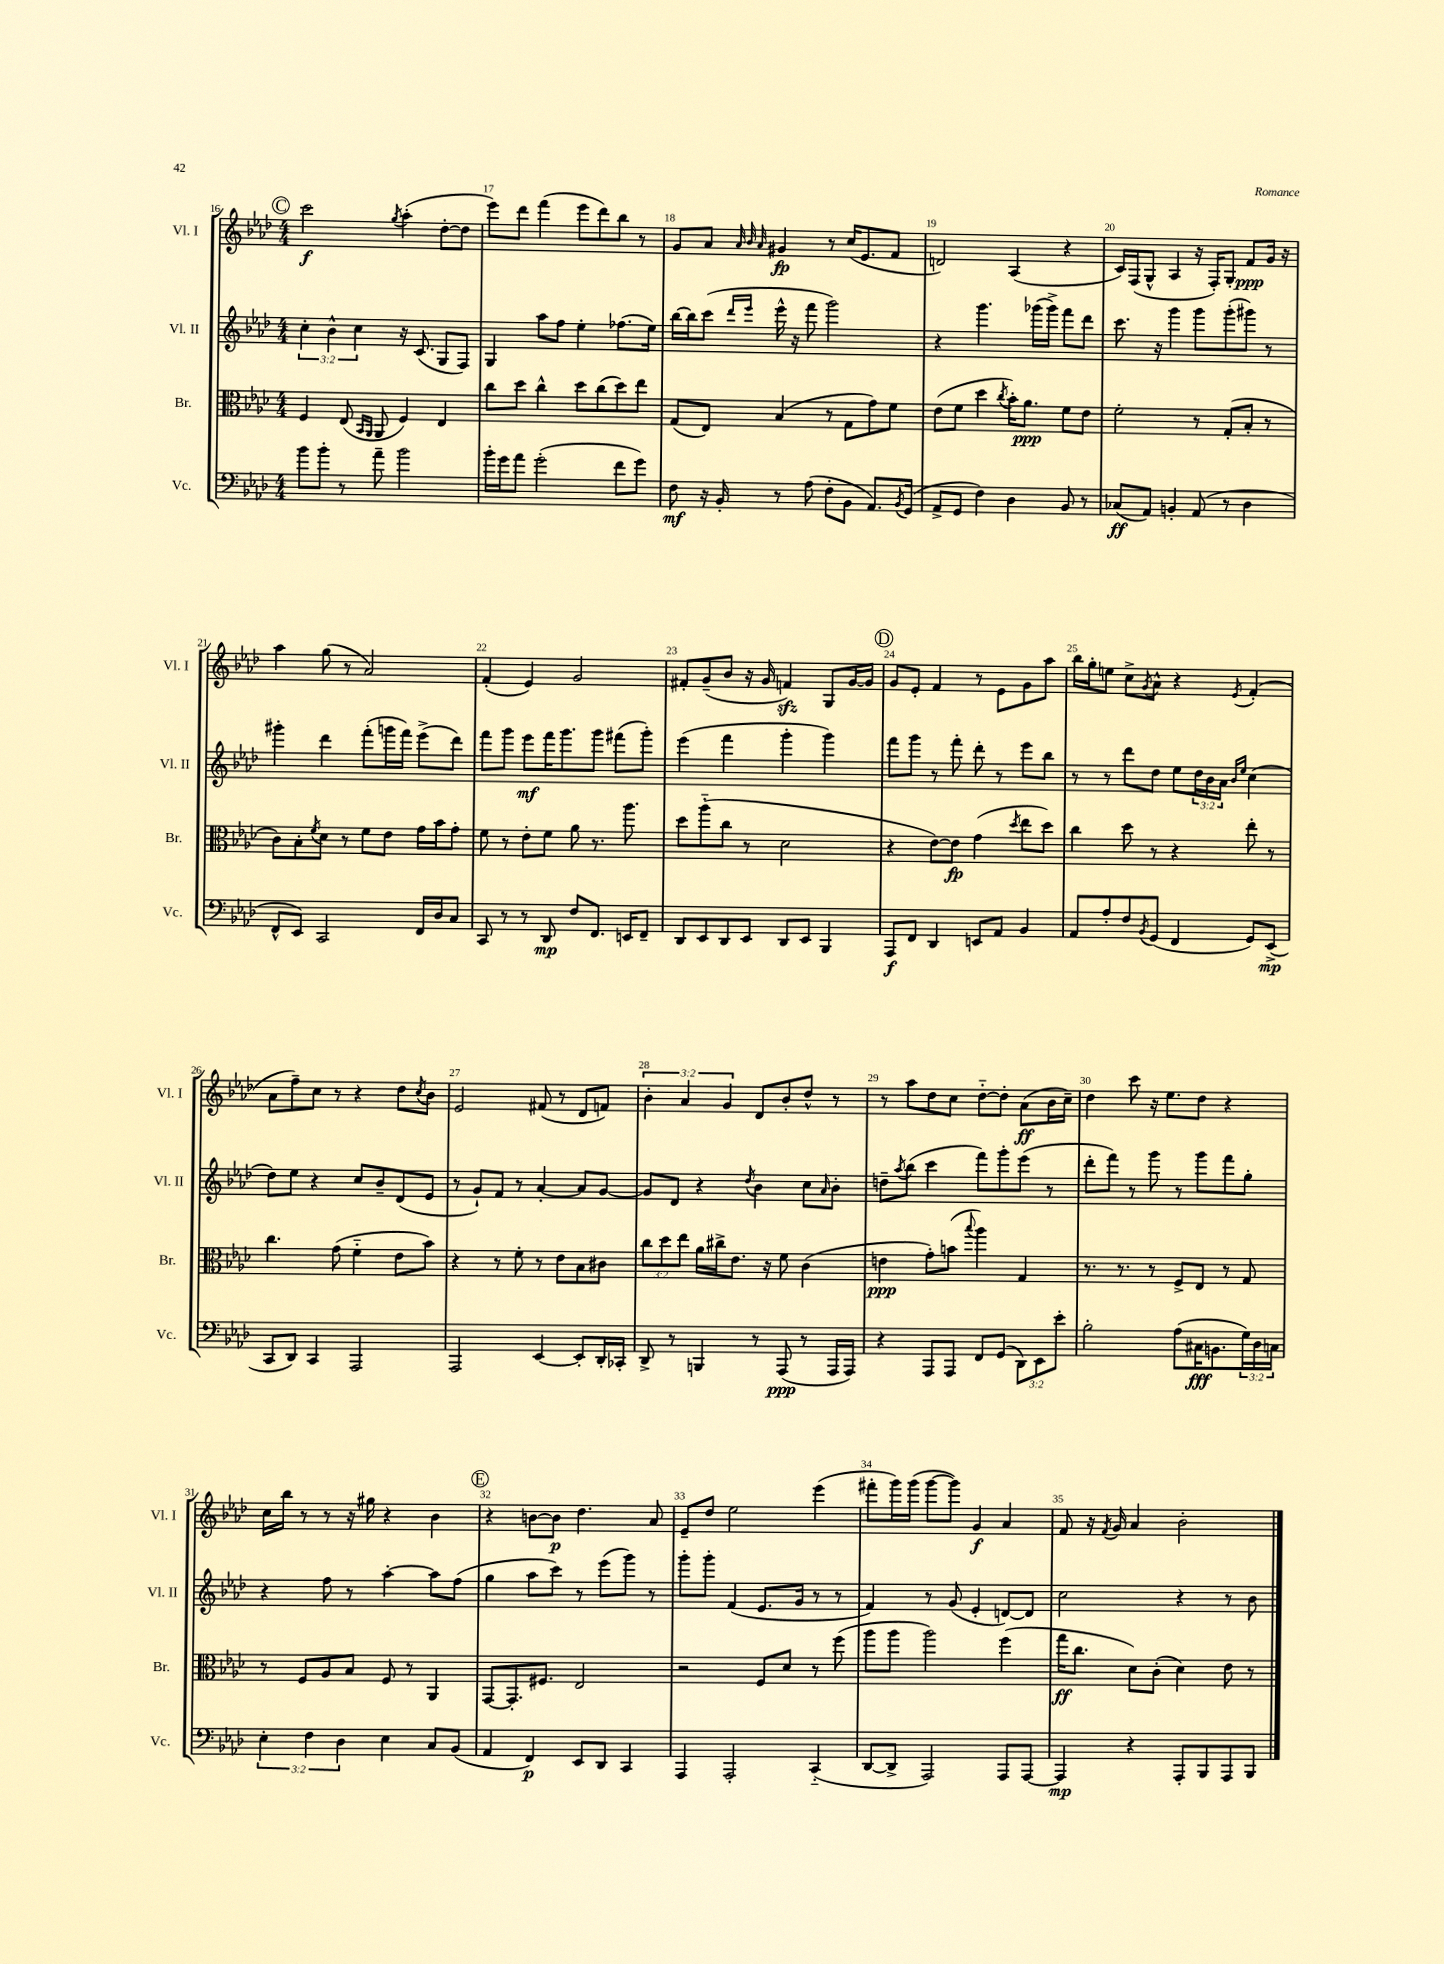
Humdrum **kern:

**kern	**dynam	**kern	**dynam	**kern	**dynam	**kern	**dynam
*part4	*part4	*part3	*part3	*part2	*part2	*part1	*part1
*staff4	*staff4	*staff3	*staff3	*staff2	*staff2	*staff1	*staff1
*I"Vc.	*	*I"Br.	*	*I"Vl. II	*	*I"Vl. I	*
*I'Vc.	*	*I'Br.	*	*I'Vl. II	*	*I'Vl. I	*
*clefF4	*	*clefC3	*	*clefG2	*	*clefG2	*
*k[b-e-a-d-]	*	*k[b-e-a-d-]	*	*k[b-e-a-d-]	*	*k[b-e-a-d-]	*
*M4/4	*	*M4/4	*	*M4/4	*	*M4/4	*
!!LO:REH:place=s1:t=C
=16	=16	=16	=16	=16	=16	=16	=16
8b-\L	.	4F/	.	6cc'\	.	2ccc\	f
8b-'\J	.	.	.	.	.	.	.
.	.	.	.	6b-^^\	.	.	.
8r	.	(8E-/	.	.	.	.	.
.	.	.	.	6cc\	.	.	.
.	.	16qqBB-/LL	.	.	.	.	.
.	.	16qqAA-/JJ	.	.	.	.	.
8a-~\	.	8AA-/	.	.	.	.	.
.	.	.	.	.	.	8qgg/	.
2b-\	.	4F/)	.	16r	.	(4aa-'\	.
.	.	.	.	(8.c/	.	.	.
.	.	4E-/	.	8G/L	.	[8dd-'\L	.
.	.	.	.	8F/J)	.	8dd-\J]	.
=17	=17	=17	=17	=17	=17	=17	=17
16b-'\LL	.	8cc\L	.	4G/	.	8eee-\L)	.
16g\J	.	.	.	.	.	.	.
8a-\J	.	8dd-\J	.	.	.	8ddd-\J	.
(2g'\	.	4cc^^\	.	8aa-\L	.	(4fff\	.
.	.	.	.	8ff\J	.	.	.
.	.	8dd-\L	.	4ee-'\	.	8eee-\L	.
.	.	(8cc\	.	.	.	8ddd-\)	.
8f\L	.	8dd-\)	.	(8.ff-X\L	.	8bb-\J	.
8g\J)	.	8ee-\J	.	.	.	8r	.
.	.	.	.	16ee-\Jk)	.	.	.
=18	=18	=18	=18	=18	=18	=18	=18
8F\	mf	(8G/L	.	[16bb-\LL	.	8g/L	.
.	.	.	.	16bb-\J]	.	.	.
16r	.	8E-/J)	.	(8ccc\J	.	8a-/J	.
16BB-'/	.	.	.	.	.	.	.
.	.	.	.	.	.	32qqa-/	.
.	.	.	.	16qqddd-/LL	.	32qqb-/	.
.	.	.	.	16qqeee-/JJ	.	32qqa-/	.
8r	.	(4B-/	.	16eee-^^\	.	4g#X/	fp
.	.	.	.	16r	.	.	.
(8A-\	.	.	.	8fff\	.	.	.
8F'\L	.	8r	.	2ggg\)	.	8r	.
8BB-\J	.	8G\L	.	.	.	(16cc/KL	.
.	.	.	.	.	.	8.e-/	.
8.AA-/L)	.	8g\)	.	.	.	.	.
.	.	8f\J	.	.	.	8f/J	.
8qBB-/	.	.	.	.	.	.	.
(16GG/Jk	.	.	.	.	.	.	.
=19	=19	=19	=19	=19	=19	=19	=19
8AA-^/L	.	(8e-\L	.	4r	.	2dn/)	.
8GG/J	.	8f\J	.	.	.	.	.
4F\)	.	4dd-\	.	4.ggg\	.	.	.
.	.	8qcc/	.	.	.	.	.
4D-\	.	16b-'\KL)	.	.	.	(4A-/	.
.	.	8.a-\J	ppp	.	.	.	.
.	.	.	.	(16ggg-X\LL	.	.	.
.	.	.	.	16ggg-^\JJ)	.	.	.
8BB-/	.	8f\L	.	8fff\L	.	4r	.
8r	.	8e-\J	.	8ddd-\J	.	.	.
=20	=20	=20	=20	=20	=20	=20	=20
(8C-X/L	ff	2f'\	.	8.ccc\	.	16c/LL)	.
.	.	.	.	.	.	(16F/J	.
8AA-/J)	.	.	.	.	.	8G^^/J	.
.	.	.	.	16r	.	.	.
4BBn'/	.	.	.	4ggg\	.	4A-/	.
(8AA-/	.	8r	.	8ggg\L	.	16r	.
.	.	.	.	.	.	16F'/KL)	.
8r	.	(8G'/L	.	(8ggg'\	.	8G'/J	.
4D-\	.	8B-'/J	.	8ggg#X\J)	.	8f/L	ppp
.	.	8r	.	8r	.	16g/Jk	.
.	.	.	.	.	.	16r	.
!!LO:LB:g=z
=21	=21	=21	=21	=21	=21	=21	=21
8FF^^/L	.	8c\L)	.	4ggg#X'\	.	4aa-\	.
8EE-/J)	.	8B-'\	.	.	.	.	.
.	.	8qf/	.	.	.	.	.
2CC/	.	8d-\J	.	4ddd-\	.	(8gg\	.
.	.	8r	.	.	.	8r	.
.	.	8f\L	.	(8fff'\L	.	2a-/)	.
.	.	8e-\J	.	16gggn\L	.	.	.
.	.	.	.	16fff\JJ)	.	.	.
16FF/LL	.	16g\LL	.	(8eee-^\L	.	.	.
16D-/J	.	16b-\J	.	.	.	.	.
8C/J	.	8g'\J	.	8ddd-\J)	.	.	.
=22	=22	=22	=22	=22	=22	=22	=22
8CC/	.	8f\	.	8fff\L	.	(4f'/	.
8r	.	8r	.	8ggg\J	.	.	.
8r	.	8e-'\L	.	8eee-\L	mf	4e-/)	.
8DD-/	mp	8f\J	.	16fff\K	.	.	.
.	.	.	.	8.ggg\	.	.	.
8F/L	.	8a-\	.	.	.	2g/	.
8.FF/J	.	8.r	.	8ggg\J	.	.	.
.	.	.	.	(8fff#X\L	.	.	.
16EEn/KL	.	8.aa-\	.	.	.	.	.
8FF~/J	.	.	.	8ggg'\J)	.	.	.
=23	=23	=23	=23	=23	=23	=23	=23
8DD-/L	.	8dd-\L	.	(4eee-\	.	8f#X'/L	.
8EE-/	.	(8aa-\	.	.	.	(8g~/	.
8DD-/	.	8cc\J	.	4fff\	.	8b-/J	.
8EE-/J	.	8r	.	.	.	16r	.
.	.	.	.	.	.	16g/	.
8DD-/L	.	2d-\	.	4ggg'\	.	4fnzz/)	.
8EE-/J	.	.	.	.	.	.	.
4BBB-/	.	.	.	4ggg\)	.	8G/L	.
.	.	.	.	.	.	[16g/L	.
.	.	.	.	.	.	16g/JJ]	.
!!LO:REH:place=s1:t=D
=24	=24	=24	=24	=24	=24	=24	=24
8AAA-/L	f	4r	.	8fff\L	.	8g/L	.
8FF/J	.	.	.	8ggg\J	.	8e-'/J	.
4DD-/	.	[8e-\L)	.	8r	.	4f/	.
.	.	8e-\J]	fp	8fff'\	.	.	.
8EEn/L	.	(4g\	.	8ddd-'\	.	8r	.
8AA-/J	.	.	.	8r	.	8e-\L	.
.	.	8qdd-/	.	.	.	.	.
4BB-/	.	8ee-\L	.	8eee-\L	.	8g\	.
.	.	8dd-\J)	.	8bb-\J	.	8aa-\J	.
=25	=25	=25	=25	=25	=25	=25	=25
8AA-/L	.	4cc\	.	8r	.	16bb-\LL	.
.	.	.	.	.	.	16gg'\J	.
8A-'/	.	.	.	8r	.	8een\J	.
8F/	.	8dd-\	.	8ddd-\L	.	8cc^\L	.
8qBB-/	.	.	.	.	.	8qg/	.
(8GG/J	.	8r	.	8dd-\J	.	8a-^^\J	.
4FF/	.	4r	.	8ee-\L	.	4r	.
.	.	.	.	24dd-\L	.	.	.
.	.	.	.	24b-\	.	.	.
.	.	.	.	24a-\JJ	.	.	.
.	.	.	.	16qqb-/LL	.	.	.
.	.	.	.	16qqee-/JJ	.	8qe-/	.
8GG/L)	.	8ee-'\	.	(4cc\	.	(4f'/	.
(8EE-^/J	mp	8r	.	.	.	.	.
!!LO:LB:g=z
=26	=26	=26	=26	=26	=26	=26	=26
8CC/L	.	4.cc\	.	8dd-\L)	.	8a-\L	.
8DD-/J)	.	.	.	8ee-\J	.	8ff~\)	.
4CC/	.	.	.	4r	.	8cc\J	.
.	.	(8g\	.	.	.	8r	.
2AAA-/	.	4f\	.	8cc/L	.	4r	.
.	.	.	.	8b-~/	.	.	.
.	.	8e-\L	.	(8d-/	.	8dd-\L	.
.	.	.	.	.	.	8qcc/	.
.	.	8b-\J)	.	8e-/J	.	8b-\J	.
=27	=27	=27	=27	=27	=27	=27	=27
2AAA-/	.	4r	.	8r	.	2e-/	.
.	.	.	.	8g`/L)	.	.	.
.	.	8r	.	8f/J	.	.	.
.	.	8f'\	.	8r	.	.	.
[4EE-/	.	8r	.	[4a-'/	.	(8f#X/	.
.	.	8e-\L	.	.	.	8r	.
8EE-'/L]	.	8B-\	.	8a-/L]	.	8d-/L	.
16DD-'/L	.	8c#X\J	.	[8g/J	.	8fn/J)	.
16CC-X'/JJ	.	.	.	.	.	.	.
=28	=28	=28	=28	=28	=28	=28	=28
8DD-^/	.	12cc\L	.	8g/L]	.	6b-'\	.
.	.	12dd-\	.	.	.	.	.
8r	.	.	.	8d-/J	.	.	.
.	.	12ee-\J	.	.	.	6a-/	.
4BBBn/	.	16a-\LL	.	4r	.	.	.
.	.	16cc#X^\J	.	.	.	.	.
.	.	.	.	.	.	6g/	.
.	.	8.e-\J	.	.	.	.	.
.	.	.	.	8qdd-/	.	.	.
8r	.	.	.	4b-\	.	8d-/L	.
.	.	16r	.	.	.	.	.
(8AAA-/	ppp	8f\	.	.	.	8b-'/	.
8r	.	(4c\	.	8cc\L	.	8dd-^^/J	.
.	.	.	.	16qqa-/	.	.	.
16AAA-/LL	.	.	.	8b-'\J	.	8r	.
16AAA-/JJ)	.	.	.	.	.	.	.
=29	=29	=29	=29	=29	=29	=29	=29
4r	.	4en\	ppp	8ddn~\L	.	8r	.
.	.	.	.	8qaa-/	.	.	.
.	.	.	.	(8bb-\J	.	8aa-\L	.
8AAA-/L	.	8g'\L)	.	4ccc\	.	8dd-\	.
8AAA-/J	.	(8bn\J	.	.	.	8cc\J	.
.	.	8qqbb-/	.	.	.	.	.
8FF/L	.	4aa-\)	.	8fff\L)	.	[8dd-\L	.
(8GG/J	.	.	.	8ggg'\	.	8dd-'\J]	.
12DD-\L)	.	4G/	.	(8eee-\J	.	(8a-\L	ff
12EE-\	.	.	.	.	.	.	.
.	.	.	.	8r	.	16b-\L	.
12e-'\J	.	.	.	.	.	.	.
.	.	.	.	.	.	16cc~\JJ)	.
=30	=30	=30	=30	=30	=30	=30	=30
2B-'\	.	8.r	.	8ddd-'\L	.	4dd-\	.
.	.	.	.	8fff\J)	.	.	.
.	.	8.r	.	.	.	.	.
.	.	.	.	8r	.	8ccc\	.
.	.	8r	.	8ggg\	.	16r	.
.	.	.	.	.	.	8.ee-\L	.
(8A-\L	.	8F^/L	.	8r	.	.	.
16C#X\K	fff	8E-/J	.	8ggg\L	.	8dd-\J	.
8.BBn\	.	.	.	.	.	.	.
.	.	8r	.	8fff\	.	4r	.
24G\L)	.	8G/	.	8gg'\J	.	.	.
24D-\	.	.	.	.	.	.	.
24Cn\JJ	.	.	.	.	.	.	.
!!LO:LB:g=z
=31	=31	=31	=31	=31	=31	=31	=31
6E-'\	.	8r	.	4r	.	16cc\LL	.
.	.	.	.	.	.	16bb-\JJ	.
.	.	8F/L	.	.	.	8r	.
6F\	.	.	.	.	.	.	.
.	.	8A-/	.	8ff\	.	8r	.
6D-\	.	.	.	.	.	.	.
.	.	8B-/J	.	8r	.	16r	.
.	.	.	.	.	.	16gg#X\	.
4E-\	.	8F/	.	[4aa-'\	.	4r	.
.	.	8r	.	.	.	.	.
8C/L	.	4AA-/	.	8aa-\L]	.	4b-\	.
(8BB-/J	.	.	.	(8ff\J	.	.	.
!!LO:REH:place=s1:t=E
=32	=32	=32	=32	=32	=32	=32	=32
4AA-/	.	[8GG/L	.	4gg\	.	4r	.
.	.	8.GG'/]	.	.	.	.	.
4FF/)	p	.	.	8aa-\L	.	[8bn\L	.
.	.	8.F#X/J	.	.	.	.	.
.	.	.	.	8ccc\J)	.	8b\J]	p
8EE-/L	.	2E-/	.	8r	.	4.dd-\	.
8DD-/J	.	.	.	(8eee-\L	.	.	.
4CC/	.	.	.	8ggg\J)	.	.	.
.	.	.	.	8r	.	8a-/	.
=33	=33	=33	=33	=33	=33	=33	=33
4AAA-/	.	2r	.	8ggg'\L	.	8e-~/L	.
.	.	.	.	8ggg'\J	.	8dd-/J	.
2AAA-'/	.	.	.	(4f/	.	2ee-\	.
.	.	8F/L	.	8.e-/L	.	.	.
.	.	8d-/J	.	.	.	.	.
.	.	.	.	16g/Jk	.	.	.
(4CC/	.	8r	.	8r	.	(4eee-\	.
.	.	(8ff\	.	8r	.	.	.
=34	=34	=34	=34	=34	=34	=34	=34
[8DD-/L	.	8aa-\L	.	4f/)	.	8fff#X'\L	.
8DD-^/J]	.	8aa-\J	.	.	.	16ggg\L)	.
.	.	.	.	.	.	(16ggg\JJ	.
2AAA-/)	.	2aa-\)	.	8r	.	[8ggg\L	.
.	.	.	.	(8g/	.	8ggg\J])	.
.	.	.	.	4e-'/	.	4g/	f
8AAA-/L	.	(4ff\	.	[8dn/L)	.	4a-/	.
[8AAA-/J	.	.	.	8d/J]	.	.	.
=35	=35	=35	=35	=35	=35	=35	=35
4AAA-/]	mp	16gg\KL	ff	2cc\	.	8f/	.
.	.	8.cc\J	.	.	.	.	.
.	.	.	.	.	.	16r	.
.	.	.	.	.	.	8qf/	.
.	.	.	.	.	.	16g/	.
4r	.	8d-\L)	.	.	.	4a-/	.
.	.	(8c'\J	.	.	.	.	.
8AAA-'/L	.	4d-\)	.	4r	.	2b-'\	.
8BBB-/	.	.	.	.	.	.	.
8AAA-/	.	8e-\	.	8r	.	.	.
8BBB-/J	.	8r	.	8b-\	.	.	.
==	==	==	==	==	==	==	==
*-	*-	*-	*-	*-	*-	*-	*-
